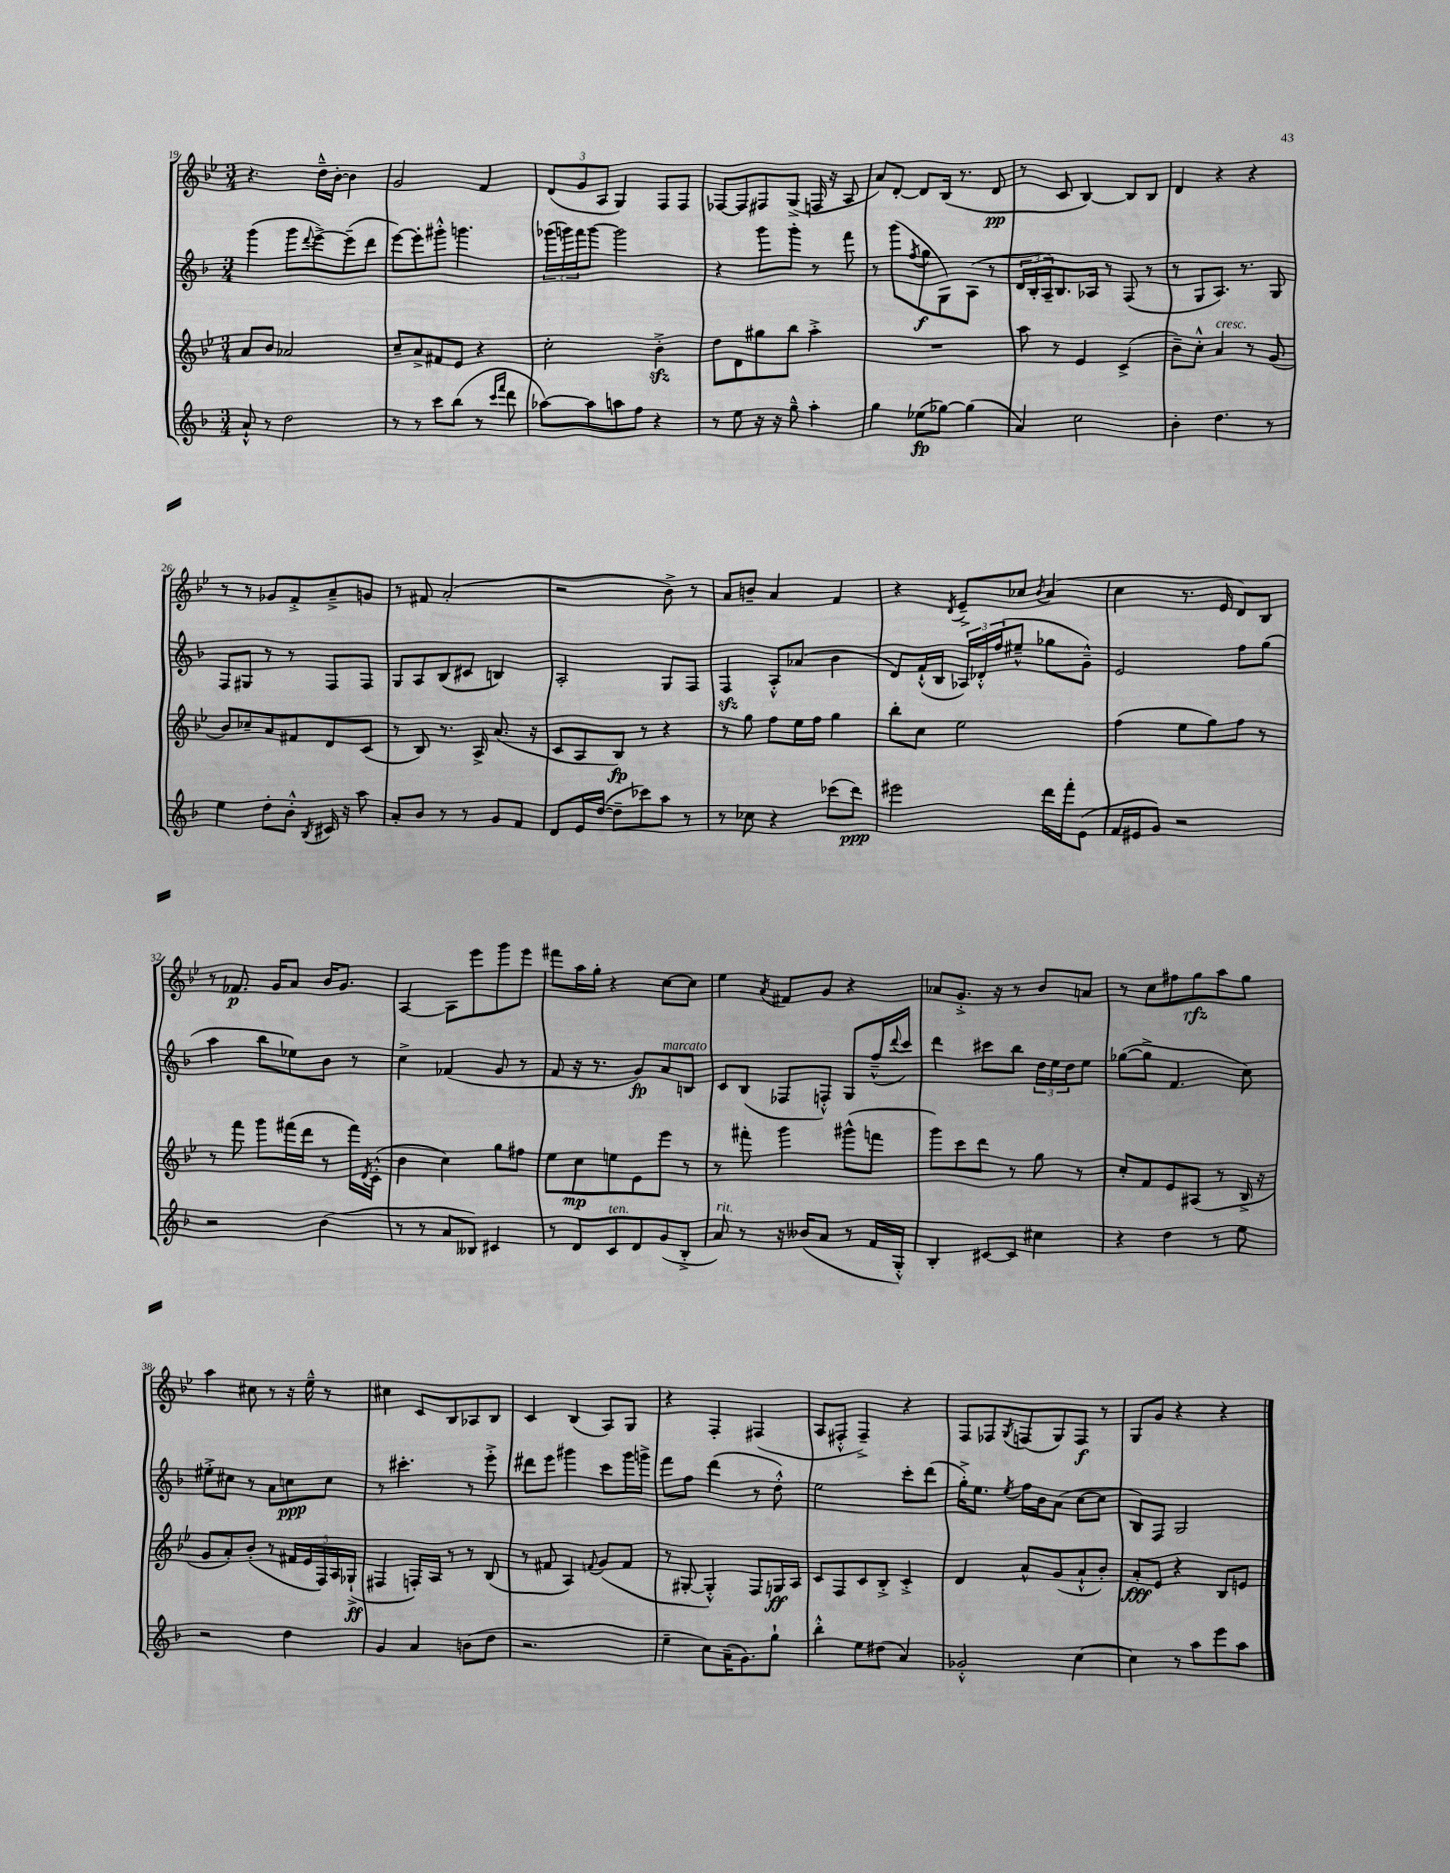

**kern	**dynam	**kern	**dynam	**kern	**dynam	**kern	**dynam
*part4	*part4	*part3	*part3	*part2	*part2	*part1	*part1
*staff4	*staff4	*staff3	*staff3	*staff2	*staff2	*staff1	*staff1
*clefG2	*	*clefG2	*	*clefG2	*	*clefG2	*
*k[b-]	*	*k[b-e-]	*	*k[b-]	*	*k[b-e-]	*
*M3/4	*	*M3/4	*	*M3/4	*	*M3/4	*
=19	=19	=19	=19	=19	=19	=19	=19
8a`^^/	.	8a/L	.	(4ggg\	.	4.r	.
8r	.	8b-/J	.	.	.	.	.
2dd\	.	2a-X/	.	8ggg\L	.	.	.
.	.	.	.	8qqddd/	.	.	.
.	.	.	.	[8eee^\)	.	16dd~^^\LL	.
.	.	.	.	.	.	[16b-'\JJ	.
.	.	.	.	(8eee~\]	.	4b-\]	.
.	.	.	.	8ddd\J	.	.	.
=20	=20	=20	=20	=20	=20	=20	=20
8r	.	8cc~/L	.	[8eee\L)	.	2g/	.
8r	.	8a^/	.	8eee'\]	.	.	.
8ccc\L	.	8f#X/	.	8ggg#X'^^\J	.	.	.
(8bb-\J	.	8e-/J	.	4.gggn\	.	.	.
8r	.	4r	.	.	.	4f/	.
16qqccc/LL	.	.	.	.	.	.	.
16qqfff/JJ	.	.	.	.	.	.	.
8ddd\	.	.	.	.	.	.	.
=21	=21	=21	=21	=21	=21	=21	=21
[8aa-X\L)	.	2cc'\	.	(24ggg-X\LL	.	(12d/L	.
.	.	.	.	24gggn\)	.	.	.
.	.	.	.	24fff\J	.	12g/	.
8aa-\]	.	.	.	[8ggg\J	.	.	.
.	.	.	.	.	.	12A/J	.
8aan\	.	.	.	2ggg\]	.	4G/)	.
8ff\J	.	.	.	.	.	.	.
4r	.	4b-zz'^\	.	.	.	8F/L	.
.	.	.	.	.	.	8F/J	.
=22	=22	=22	=22	=22	=22	=22	=22
8r	.	8dd\L	.	4r	.	[8F-X/L	.
8ee\	.	8d\	.	.	.	8F-/]	.
16r	.	8gg#X\	.	8ggg\L	.	8F#X/	.
16r	.	.	.	.	.	.	.
8gg~^^\	.	8bb-\J	.	8ggg'\J	.	(8G^/J	.
4aa'\	.	4aa'^\	.	8r	.	16Fn/	.
.	.	.	.	.	.	16r	.
.	.	.	.	8fff\	.	8A/	.
=23	=23	=23	=23	=23	=23	=23	=23
4gg\	.	2.r	.	8r	.	8a/L)	.
.	.	.	.	(8ggg\L	.	[8d'/J	.
.	.	.	.	8qff/	.	.	.
(8ee-X\L	fp	.	.	8gg\	f	8d/L]	.
[8gg-X\J)	.	.	.	8G\)	.	(16B-/Jk	.
.	.	.	.	.	.	8.r	.
(4gg-\]	.	.	.	(8A\J	.	.	.
.	.	.	.	8r	.	8d/	pp
=24	=24	=24	=24	=24	=24	=24	=24
4a/)	.	8aa\	.	24d/LL	.	8r	.
.	.	.	.	24B-'/	.	.	.
.	.	.	.	24A~/J)	.	.	.
.	.	8r	.	8.B-/	.	8c/	.
2cc\	.	4e-/	.	.	.	[4B-/)	.
.	.	.	.	16A-X/Jk	.	.	.
.	.	.	.	8r	.	.	.
.	.	(4c^/	.	(8F/	.	8B-/L]	.
.	.	.	.	8r	.	8B-/J	.
=25	=25	=25	=25	=25	=25	=25	=25
4b-'\	.	8b-~\L)	.	8r	.	4d/	.
.	.	8cc'^^\J	.	8G/L	.	.	.
!	!	!LO:TX:a:i:t=cresc.	!	!	!	!	!
4.dd\	.	4a/	.	8.A/J)	.	4r	.
.	.	.	.	8.r	.	.	.
.	.	8r	.	.	.	4r	.
8r	.	(8g/	.	8G/	.	.	.
!!LO:LB:g=z
=26	=26	=26	=26	=26	=26	=26	=26
4ee\	.	8b-/L)	.	8F/L	.	8r	.
.	.	8cc-X~/	.	8G#X/J	.	8r	.
8dd'\L	.	8a/	.	8r	.	8g-X/L	.
8b-'^^\J	.	8f#X/	.	8r	.	8f'^/	.
8qB-/	.	.	.	.	.	.	.
16c#X/	.	8d/	.	8F/L	.	8a~^/	.
16r	.	.	.	.	.	.	.
8aa\	.	(8c/J	.	8F/J	.	8gn/J	.
=27	=27	=27	=27	=27	=27	=27	=27
8a'/L	.	8r	.	8G/L	.	8r	.
8b-/J	.	8B-/)	.	8A/	.	8f#X/	.
8r	.	8.r	.	(8B-/	.	(2a'/	.
8r	.	.	.	8c#X/J	.	.	.
.	.	16A^/	.	.	.	.	.
8g/L	.	(8.a/	.	4Bn/)	.	.	.
8f/J	.	.	.	.	.	.	.
.	.	16r	.	.	.	.	.
=28	=28	=28	=28	=28	=28	=28	=28
8d/L	.	8c/L	.	2A'/	.	2r	.
16e/L	.	8A/	.	.	.	.	.
([16dd/JJ	.	.	.	.	.	.	.
8dd~\L]	.	8B-/J)	fp	.	.	.	.
8ccc-X\)	.	8r	.	.	.	.	.
8aa\J	.	4r	.	8G/L	.	8b-^\)	.
8r	.	.	.	8F/J	.	8r	.
=29	=29	=29	=29	=29	=29	=29	=29
8r	.	8r	.	4Fzz/	.	8a/L	.
8cc-X\	.	8gg\	.	.	.	8bn~/J	.
4r	.	8ff\L	.	8A'^^/L	.	4a/	.
.	.	16ee-\L	.	(8a-X/J	.	.	.
.	.	16ff\JJ	.	.	.	.	.
(8ccc-X\L	.	4gg\	.	4b-\	.	4f/	.
8ddd\J)	ppp	.	.	.	.	.	.
=30	=30	=30	=30	=30	=30	=30	=30
2eee#X\	.	8bb-'\L	.	8d/L)	.	4r	.
.	.	8cc\J	.	(16f`^^/L	.	.	.
.	.	.	.	16B-/JJ	.	.	.
.	.	.	.	.	.	8qd/	.
.	.	2ee-\	.	24A-X/LL)	.	8e-~^/L	.
.	.	.	.	24d-X'^^/	.	.	.
.	.	.	.	(24ff/J	.	.	.
.	.	.	.	8ee#X~^^/J	.	8cc-X/J	.
.	.	.	.	.	.	8qb-/	.
16ddd\LL	.	.	.	8gg-X\L	.	(4a/	.
16fff'\J	.	.	.	.	.	.	.
(8e\J	.	.	.	8g~^^\J)	.	.	.
=31	=31	=31	=31	=31	=31	=31	=31
16f/LL	.	(4ff\	.	2e/	.	4cc\	.
16e#X/J	.	.	.	.	.	.	.
8g/J)	.	.	.	.	.	.	.
2r	.	8ee-\L	.	.	.	8.r	.
.	.	8gg\)	.	.	.	.	.
.	.	.	.	.	.	16e-/	.
.	.	8ff\J	.	8ff\L	.	8d/L)	.
.	.	8r	.	(8gg\J	.	8B-/J	.
!!LO:LB:g=z
=32	=32	=32	=32	=32	=32	=32	=32
2r	.	8r	.	4aa\	.	8r	.
.	.	8fff\	.	.	.	8.f-X/	p
.	.	8ggg\L	.	8bb-\L	.	.	.
.	.	.	.	.	.	16g/KL	.
.	.	(16fff#X\L	.	8ee-X\)	.	8a/J	.
.	.	16ddd\JJ	.	.	.	.	.
(4b-\	.	8r	.	8b-\J	.	16b-/KL	.
.	.	.	.	.	.	8.g/J	.
.	.	16fff#\LL)	.	8r	.	.	.
.	.	8qd/	.	.	.	.	.
.	.	(16c'^^\JJ	.	.	.	.	.
=33	=33	=33	=33	=33	=33	=33	=33
8r	.	4b-\	.	4cc^\	.	[4A/	.
8r	.	.	.	.	.	.	.
8a/L	.	4cc\)	.	(4f-X/	.	8A\L]	.
8B--X/J)	.	.	.	.	.	8eee-\	.
4c#X/	.	8gg\L	.	8g/	.	8ggg\	.
.	.	8ff#X\J	.	8r	.	8eee-\J	.
=34	=34	=34	=34	=34	=34	=34	=34
8r	.	8ee-\L	.	8f/	.	8fff#X\L	.
8d/L	.	8cc\	mp	16r	.	16aa\L	.
.	.	.	.	8.r	.	16gg'\JJ	.
!LO:TX:a:i:t=ten.	!	!	!	!	!	!	!
8c/	.	8een\	.	.	.	4r	.
8d/	.	8e-\	.	8g/L)	fp	.	.
!	!	!	!	!LO:TX:a:i:t=marcato	!	!	!
(8g/	.	8eee-\J	.	8a/	.	[8cc\L	.
8B-'^/J	.	8r	.	8Bn/J	.	8cc\J]	.
=35	=35	=35	=35	=35	=35	=35	=35
!LO:TX:a:i:t=rit.	!	!	!	!	!	!	!
8a/)	.	8r	.	8c/L	.	4ee-\	.
8r	.	8fff#X'\	.	(8B-/J	.	.	.
.	.	.	.	.	.	8qa/	.
16r	.	4ggg\	.	8F-X/L	.	8f#X/L	.
(16b--X/KL	.	.	.	.	.	.	.
8a/J	.	.	.	8Fn'^^/J)	.	8g/J	.
8r	.	(8ggg#X^^\L	.	8G/L	.	4r	.
16f/LL	.	8fffn\J	.	(16ff~^^/L	.	.	.
.	.	.	.	8qqddd/	.	.	.
16G'^^/JJ)	.	.	.	16ccc/JJ)	.	.	.
=36	=36	=36	=36	=36	=36	=36	=36
4B-'/	.	8ggg\L)	.	4ddd\	.	8a-X/L	.
.	.	8ccc\	.	.	.	8.g'^/J	.
[8c#X/L	.	8ddd\J	.	8ccc#X\L	.	.	.
.	.	.	.	.	.	16r	.
8c#/J]	.	8r	.	8bb-\J	.	8r	.
4cc#X\	.	8gg\	.	24dd\LL	.	8b-/L	.
.	.	.	.	24ee\	.	.	.
.	.	.	.	24dd\J	.	.	.
.	.	8r	.	8ee\J	.	8an/J	.
=37	=37	=37	=37	=37	=37	=37	=37
4r	.	8cc'/L	.	([8gg-X\L	.	8r	.
.	.	8f/	.	8gg-^\J]	.	8cc\L	.
4dd\	.	8e-/	.	4.f/	.	8ff#X\	.
.	.	(8A#X/J	.	.	.	8gg\	rfz
8r	.	8r	.	.	.	8aa\	.
8ee\	.	16B-^/	.	8cc\)	.	8gg\J	.
.	.	16r	.	.	.	.	.
!!LO:LB:g=z
=38	=38	=38	=38	=38	=38	=38	=38
2r	.	8g/L	.	8ee#X'^\L	.	4aa\	.
.	.	8a'/)	.	8cc#X\J	.	.	.
.	.	(8b-'/J	.	8r	.	8cc#X\	.
.	.	8r	.	8a\L	.	8r	.
4dd\	.	20f#X/LL	.	8ccn\	ppp	16r	.
.	.	20e-/	.	.	.	.	.
.	.	.	.	.	.	16ee-~^^\	.
.	.	20F/)	.	.	.	.	.
.	.	.	.	8cc\J	.	8r	.
.	.	20A/	.	.	.	.	.
.	.	(20G-X`^/JJ	ff	.	.	.	.
=39	=39	=39	=39	=39	=39	=39	=39
4g/	.	4F#X/	.	8r	.	4cc#X\	.
.	.	.	.	4.ccc#X'\	.	.	.
4a/	.	16Fn'/LL)	.	.	.	8c/L	.
.	.	16A/JJ	.	.	.	.	.
.	.	8r	.	.	.	8B-/	.
(8bn\L	.	8r	.	8r	.	8A-X/	.
8dd\J	.	(8B-/	.	8eee'^\	.	8B-/J	.
=40	=40	=40	=40	=40	=40	=40	=40
2.r	.	8r	.	8ddd#X\L	.	4c/	.
.	.	8f#X/	.	8eee\J	.	.	.
.	.	4A/)	.	4ggg#X\	.	(4B-/	.
.	.	8qqfn/	.	.	.	.	.
.	.	(8g/L	.	8ccc\L	.	8A/L)	.
.	.	8f/J	.	16ggg#\L	.	8G/J	.
.	.	.	.	16gggn^\JJ	.	.	.
=41	=41	=41	=41	=41	=41	=41	=41
4ee~\	.	8r	.	8fff\L	.	4r	.
.	.	[8G#X'/	.	8ff\J	.	.	.
8cc\L)	.	4G#'^^/])	.	(4ddd\	.	4F'/	.
(16a~\K	.	.	.	.	.	.	.
8.g\)	.	.	.	.	.	.	.
.	.	8F/L	.	8r	.	(4F#X/	.
8gg`\J	.	16Gn/L	ff	8dd'^^\)	.	.	.
.	.	16A/JJ	.	.	.	.	.
=42	=42	=42	=42	=42	=42	=42	=42
4bb-'^^\	.	8c/L	.	2ee\	.	8A/L	.
.	.	8F/	.	.	.	8F#X'^^/J	.
8ee\L	.	8c/	.	.	.	4F#~^/)	.
(8dd#X\J	.	8B-'^/J	.	.	.	.	.
4a/)	.	4c'^/	.	8ccc'\L	.	4r	.
.	.	.	.	(8ddd\J	.	.	.
=43	=43	=43	=43	=43	=43	=43	=43
2g-X'^^/	.	4d/	.	16gg'^\KL)	.	8F/L	.
.	.	.	.	8.ee\J	.	.	.
.	.	.	.	.	.	8F-X/	.
.	.	.	.	8qee/	.	8qG/	.
.	.	8a^^/L	.	16ff\LL	.	(8Fn/	.
.	.	.	.	16b-\J	.	.	.
.	.	(8g/	.	(8a\J	.	8G/)	.
[4cc\	.	8a`^^/	.	[8cc\L	.	8F/J	f
.	.	8b-'/J)	.	8cc\J]	.	8r	.
=44	=44	=44	=44	=44	=44	=44	=44
4cc\]	.	8a'/L	fff	8B-/L)	.	8G/L	.
.	.	8e-/J	.	8F/J	.	8g/J	.
8r	.	4r	.	2G/	.	4r	.
8aa\L	.	.	.	.	.	.	.
8eee\	.	8B-/L	.	.	.	4r	.
8aa\J	.	8en/J	.	.	.	.	.
==	==	==	==	==	==	==	==
*-	*-	*-	*-	*-	*-	*-	*-
